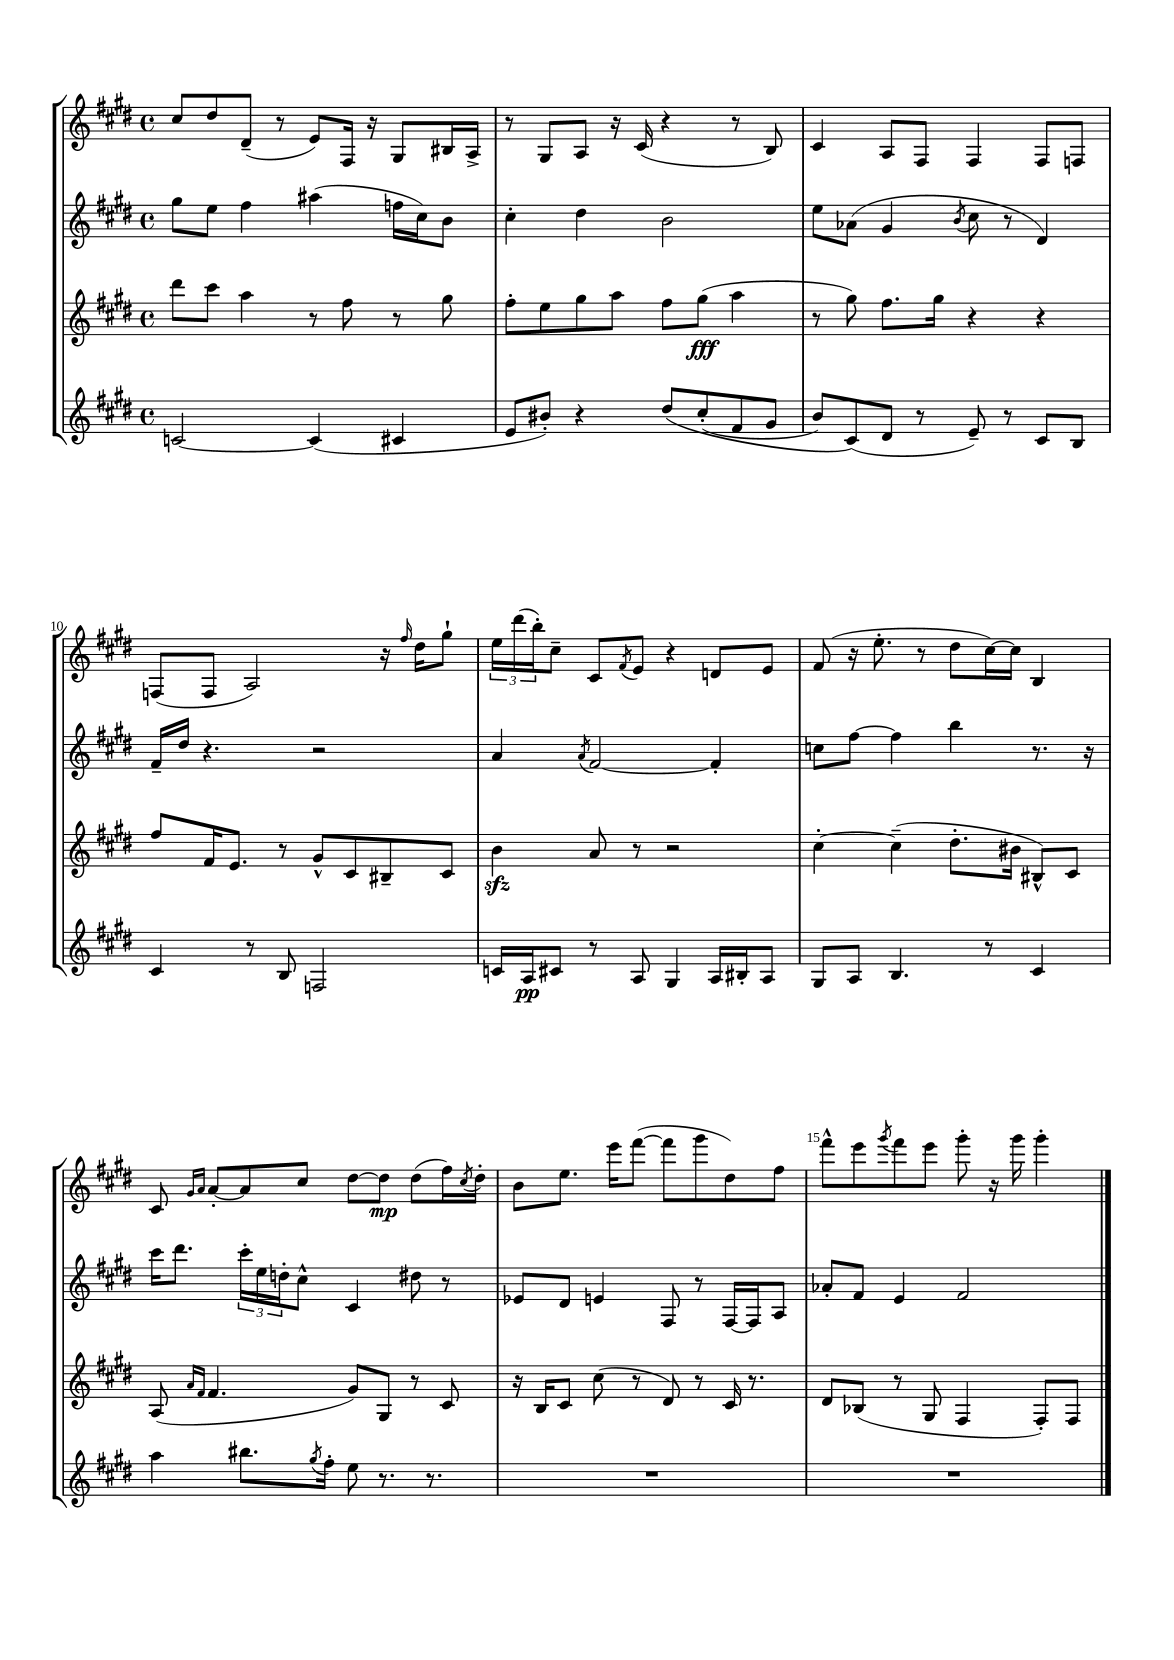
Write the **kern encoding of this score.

**kern	**dynam	**kern	**dynam	**kern	**kern	**dynam
*part4	*part4	*part3	*part3	*part2	*part1	*part1
*staff4	*staff4	*staff3	*staff3	*staff2	*staff1	*staff1
*clefG2	*	*clefG2	*	*clefG2	*clefG2	*
*k[f#c#g#d#]	*	*k[f#c#g#d#]	*	*k[f#c#g#d#]	*k[f#c#g#d#]	*
*M4/4	*	*M4/4	*	*M4/4	*M4/4	*
*met(c)	*	*met(c)	*	*met(c)	*met(c)	*
=7	=7	=7	=7	=7	=7	=7
[2cn/	.	8ddd#\L	.	8gg#\L	8cc#/L	.
.	.	8ccc#\J	.	8ee\J	8dd#/	.
.	.	4aa\	.	4ff#\	(8d#~/J	.
.	.	.	.	.	8r	.
(4c/]	.	8r	.	(4aa#X\	8e/L)	.
.	.	8ff#\	.	.	16F#/Jk	.
.	.	.	.	.	16r	.
4c#X/	.	8r	.	16ffn\LL	8G#/L	.
.	.	.	.	16cc#\J)	.	.
.	.	8gg#\	.	8b\J	16B#X/L	.
.	.	.	.	.	16A^/JJ	.
=8	=8	=8	=8	=8	=8	=8
8e/L	.	8ff#'\L	.	4cc#'\	8r	.
8b#X'/J)	.	8ee\	.	.	8G#/L	.
4r	.	8gg#\	.	4dd#\	8A/J	.
.	.	8aa\J	.	.	16r	.
.	.	.	.	.	(16c#/	.
(8dd#/L	.	8ff#\L	.	2b\	4r	.
(8cc#'/	.	(8gg#\J	fff	.	.	.
8f#/	.	4aa\	.	.	8r	.
8g#/J	.	.	.	.	8B/)	.
=9	=9	=9	=9	=9	=9	=9
8b/L)	.	8r	.	8ee\L	4c#/	.
(8c#/)	.	8gg#\)	.	(8a-X\J	.	.
8d#/J	.	8.ff#\L	.	4g#/	8A/L	.
8r	.	.	.	.	8F#/J	.
.	.	16gg#\Jk	.	.	.	.
.	.	.	.	8qb/	.	.
8e~/)	.	4r	.	8cc#\	4F#/	.
8r	.	.	.	8r	.	.
8c#/L	.	4r	.	4d#/)	8F#/L	.
8B/J	.	.	.	.	8Fn/J	.
!!LO:LB:g=z
=10	=10	=10	=10	=10	=10	=10
4c#/	.	8ff#/L	.	16f#~/LL	(8Fn/L	.
.	.	.	.	16dd#/JJ	.	.
.	.	16f#/K	.	4.r	8F/J	.
.	.	8.e/J	.	.	.	.
8r	.	.	.	.	2A/)	.
8B/	.	8r	.	.	.	.
2Fn/	.	8g#^^/L	.	2r	.	.
.	.	8c#/	.	.	.	.
.	.	8B#X~/	.	.	16r	.
.	.	.	.	.	16qqff#/	.
.	.	.	.	.	16dd#\KL	.
.	.	8c#/J	.	.	8gg#`\J	.
=11	=11	=11	=11	=11	=11	=11
16cn/LL	.	4bzz\	.	4a/	24ee\LL	.
.	.	.	.	.	(24ddd#\	.
16A/J	pp	.	.	.	.	.
.	.	.	.	.	24bb'\J)	.
8c#X/J	.	.	.	.	8cc#~\J	.
.	.	.	.	8qa/	.	.
8r	.	8a/	.	[2f#/	8c#/L	.
.	.	.	.	.	8qf#/	.
8A/	.	8r	.	.	8e/J	.
4G#/	.	2r	.	.	4r	.
16A/LL	.	.	.	4f#'/]	8dn/L	.
16B#X'/J	.	.	.	.	.	.
8A/J	.	.	.	.	8e/J	.
=12	=12	=12	=12	=12	=12	=12
8G#/L	.	[4cc#'\	.	8ccn\L	(8f#/	.
8A/J	.	.	.	[8ff#\J	16r	.
.	.	.	.	.	8.ee'\	.
4.B/	.	(4cc#~\]	.	4ff#\]	.	.
.	.	.	.	.	8r	.
.	.	8.dd#'\L	.	4bb\	8dd#\L	.
8r	.	.	.	.	[16cc#\L)	.
.	.	16b#X\Jk	.	.	16cc#\JJ]	.
4c#/	.	8B#X^^/L)	.	8.r	4B/	.
.	.	8c#/J	.	.	.	.
.	.	.	.	16r	.	.
!!LO:LB:g=z
=13	=13	=13	=13	=13	=13	=13
4aa\	.	(8A/	.	16ccc#\KL	8c#/	.
.	.	.	.	8.ddd#\J	.	.
.	.	16qqa/LL	.	.	16qqg#/LL	.
.	.	16qqf#/JJ	.	.	16qqa/JJ	.
.	.	4.f#/	.	.	[8a'/L	.
8.bb#X\L	.	.	.	24ccc#'\LL	8a/]	.
.	.	.	.	24ee\	.	.
.	.	.	.	24ddn'\J	.	.
.	.	.	.	8cc#^^\J	8cc#/J	.
8qgg#/	.	.	.	.	.	.
16ff#'\Jk	.	.	.	.	.	.
8ee\	.	8g#/L)	.	4c#/	[8dd#\L	.
8.r	.	8G#/J	.	.	8dd#\J]	mp
.	.	8r	.	8dd#X\	(8dd#\L	.
8.r	.	.	.	.	.	.
.	.	8c#/	.	8r	16ff#\L)	.
.	.	.	.	.	8qcc#/	.
.	.	.	.	.	16dd#'\JJ	.
=14	=14	=14	=14	=14	=14	=14
1r	.	16r	.	8e-X/L	8b\L	.
.	.	16B/KL	.	.	.	.
.	.	8c#/J	.	8d#/J	8.ee\J	.
.	.	(8cc#\	.	4en/	.	.
.	.	.	.	.	16eee\KL	.
.	.	8r	.	.	([8fff#\J	.
.	.	8d#/)	.	8F#/	8fff#\L]	.
.	.	8r	.	8r	8ggg#\	.
.	.	16c#/	.	[16F#/LL	8dd#\)	.
.	.	8.r	.	16F#/J]	.	.
.	.	.	.	8A/J	8ff#\J	.
=15	=15	=15	=15	=15	=15	=15
1r	.	8d#/L	.	8a-X'/L	8fff#^^\L	.
.	.	(8B-X/J	.	8f#/J	8eee\	.
.	.	.	.	.	8qggg#/	.
.	.	8r	.	4e/	8fff#\	.
.	.	8G#/	.	.	8eee\J	.
.	.	4F#/	.	2f#/	8ggg#'\	.
.	.	.	.	.	16r	.
.	.	.	.	.	16ggg#\	.
.	.	8F#'/L)	.	.	4ggg#'\	.
.	.	8F#/J	.	.	.	.
==	==	==	==	==	==	==
*-	*-	*-	*-	*-	*-	*-
